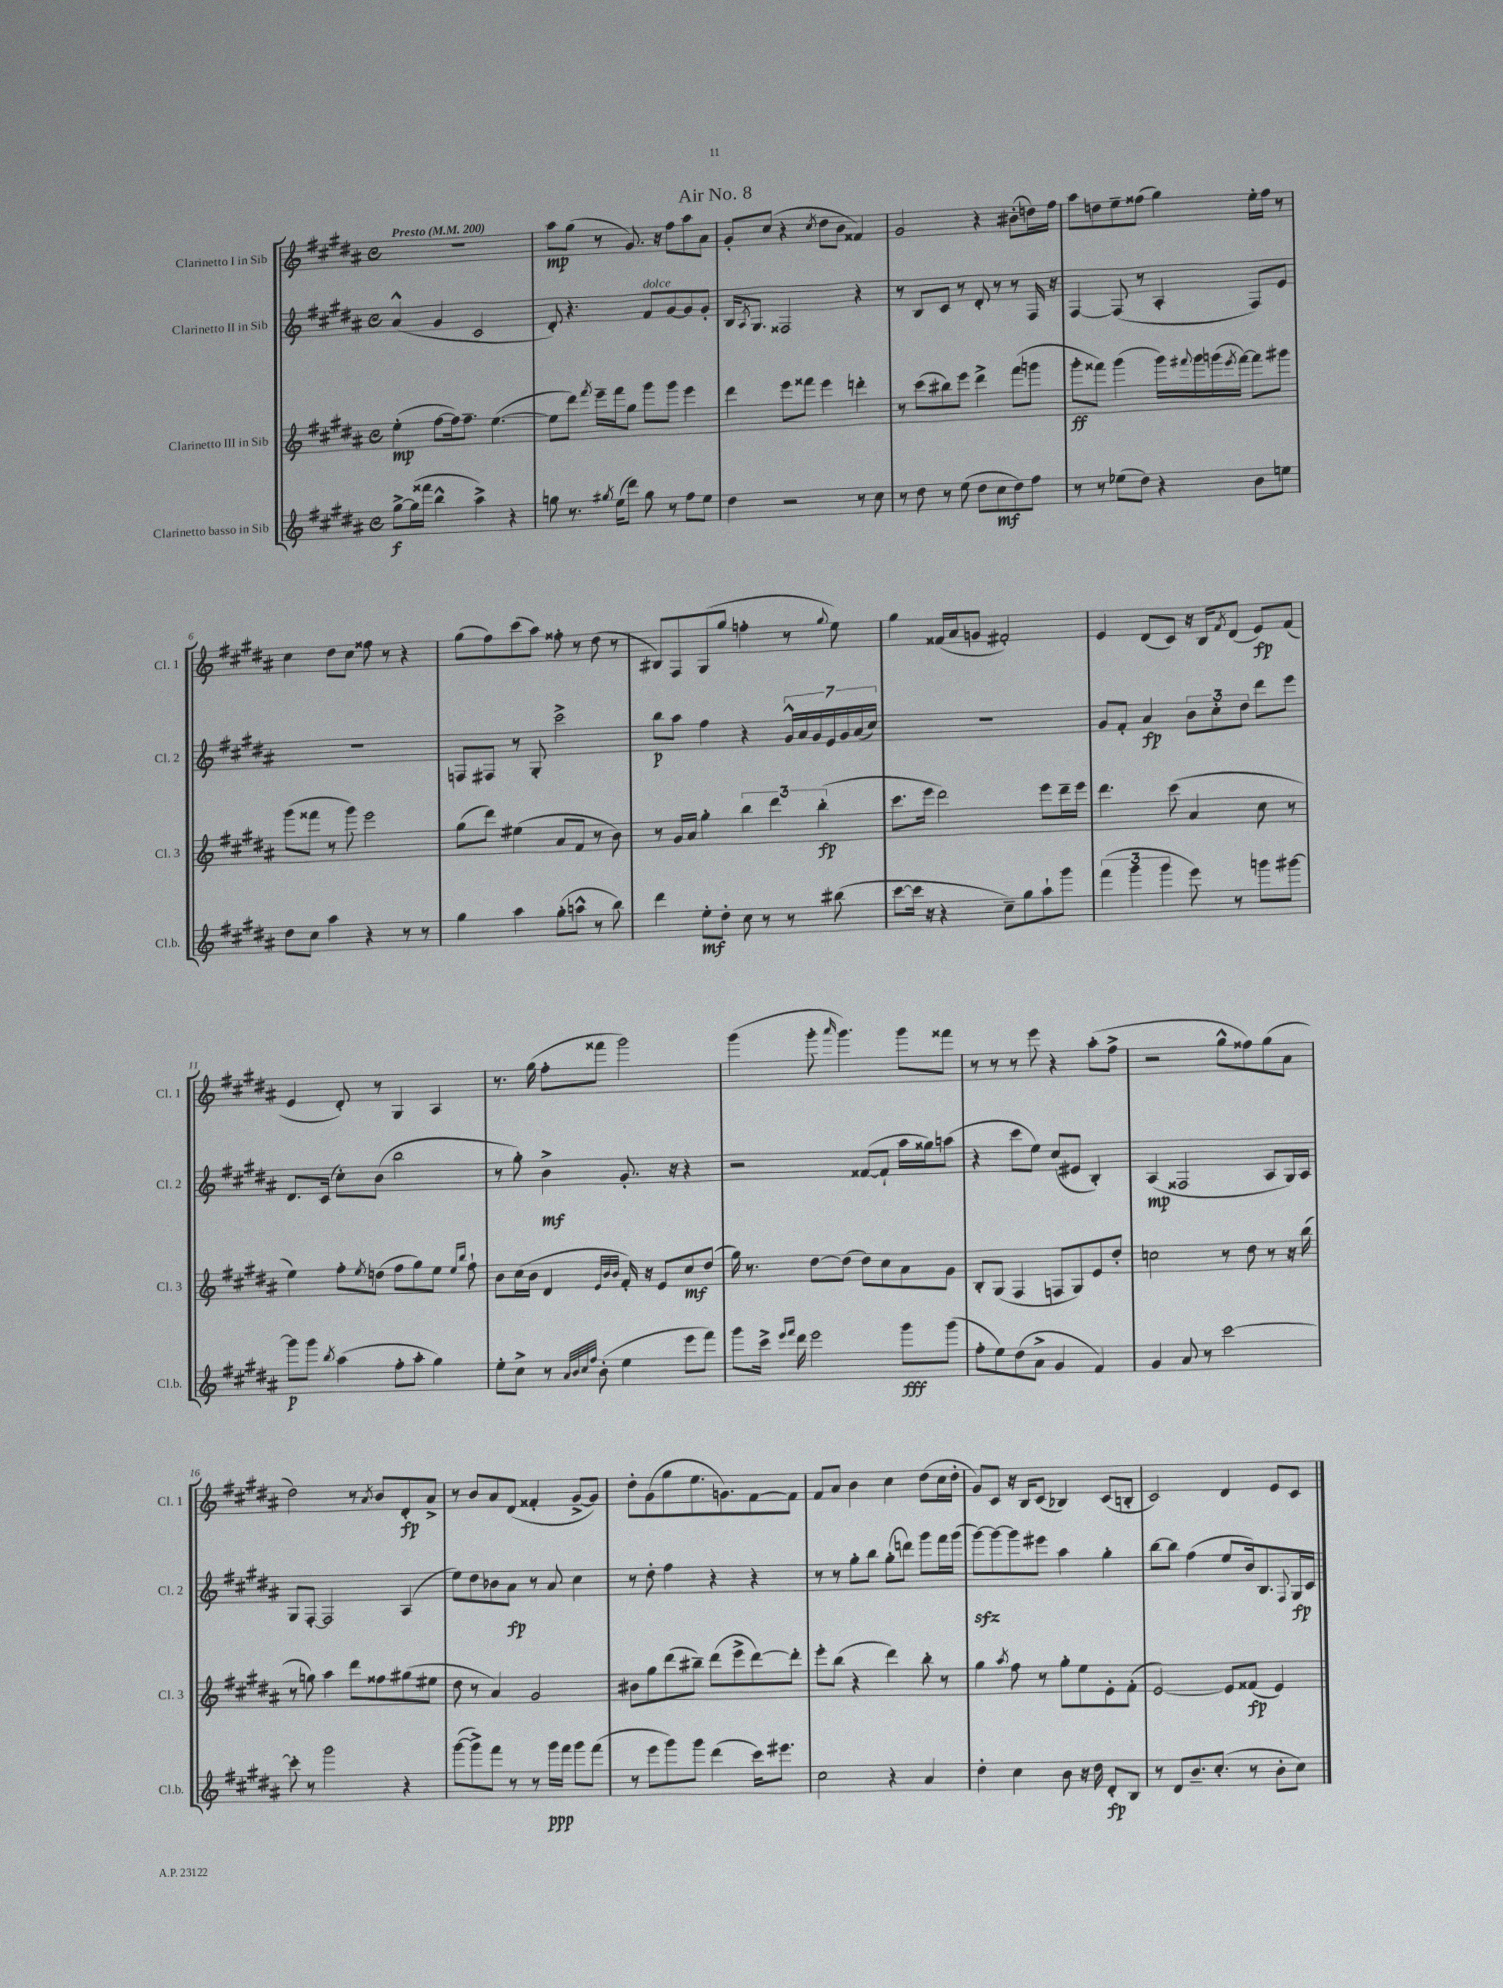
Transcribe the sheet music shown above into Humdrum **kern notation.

**kern	**kern	**kern	**kern
*staff4	*staff3	*staff2	*staff1
*clefG2	*clefG2	*clefG2	*clefG2
*k[f#c#g#d#a#]	*k[f#c#g#d#a#]	*k[f#c#g#d#a#]	*k[f#c#g#d#a#]
*M4/4	*M4/4	*M4/4	*M4/4
*met(c)	*met(c)	*met(c)	*met(c)
*MM200	*MM200	*MM200	*MM200
[8gg#^	(4ee'	(4a#^^	1r
(16gg#]	.	.	.
16fff##	.	.	.
4bb^^	[8ff#	4g#	.
.	16ff#])	.	.
.	8.ff#~	.	.
4aa#^)	.	2c#	.
.	([4.ee	.	.
4r	.	.	.
=	=	=	=
8gg	8ee]	8d#')	8aa#
8.r	8ddd#)	4.r	(8gg#
.	8qfff#	.	.
.	16eee~	.	8r
8qgg#	.	.	.
(16ee	16fff#	.	.
8ddd#)	8gg#	.	8.g#)
8gg#	8ggg#	8f#	.
.	.	.	16r
8r	8ggg#	[8g#	8ff#
8ff#	4eee	8g#]	8aa#
8ee	.	8g#'	8a#
=	=	=	=
4dd#	4ddd#	16B	8g#'
.	.	8qA#	.
.	.	8.G#	.
.	.	.	(8cc#
2r	8eee	2F##	4r
.	8fff##	.	.
.	.	.	8qcc#
.	4eee	.	8dd#
.	.	.	8b
8r	4ddd'	4r	4f##)
8cc#	.	.	.
=	=	=	=
8r	8r	8r	2g#
8dd#	(8ccc#	8B	.
8r	8bb#)	8c#	.
(8ee	8eee	8r	.
8dd#	4ddd#^	8d#'	4r
8cc#	.	8r	.
8dd#)	(8fff#	8r	(8b#'
8ff#	8ggg	16F#	16dd)
.	.	16r	16ff#
=	=	=	=
8r	8ggg#'	[4F#	8aa#
8r	8fff##)	.	8dd
(8ee-	(4ggg#	(8F#]	8ee~
8dd#)	.	8r	(8ff##
4r	16ggg#)	4A#'	4gg#)
.	8qqfff#	.	.
.	16ggg#	.	.
.	(16ggg	.	.
.	8qeee	.	.
.	[16fff#)	.	.
8b	8fff#]	8F#)	16ee'
.	.	.	16ff##
8ee	8ggg#	8e	8r
=	=	=	=
8dd#	(8ggg#	1r	4cc#
8cc#	8fff##	.	.
4aa#	8r	.	8dd#
.	8ggg#)	.	8cc#
4r	2eee	.	8ff##
.	.	.	8r
8r	.	.	4r
8r	.	.	.
=	=	=	=
4gg#	(8gg#	8F	(8gg#
.	8ddd#)	8F#	8ff#)
4aa#	(4ee#	8r	(8ccc#
.	.	8G#'	8aa#)
(8gg#'	8a#	2ccc#^	8ff##'
8aa^^	8f#	.	8r
8r	8r	.	(8dd#
8bb)	8b)	.	8r
=	=	=	=
4ddd#	8r	8bb	8B#)
.	16g#	8aa#	8F#
.	16a#	.	.
8ee'	4gg#'	4ff#	(8G#
8dd#'	.	.	8gg#
8cc#	6bb	4r	4ff'
8r	.	.	.
.	6ddd#	.	.
8r	.	28g#^^	8r
.	.	28a#	.
.	.	28g#	.
.	(6bb'	.	.
.	.	28e	.
.	.	.	8qqgg#
(8bb#	.	.	8ee)
.	.	28g#	.
.	.	(28a#	.
.	.	28cc#)	.
=	=	=	=
[8ccc#	8.ccc#	1r	4gg#
16ccc#]	.	.	.
16r	16eee	.	.
4r	2ddd#)	.	(16f##
.	.	.	16a#
.	.	.	8g
8cc#~)	.	.	2f#')
8gg#	.	.	.
8aa#`	8eee	.	.
8ggg#	16ddd#~	.	.
.	16eee	.	.
=	=	=	=
(6fff#	4.ddd#	8g#	4e
.	.	8f#'	.
6ggg#	.	.	.
.	.	4a#	(8d#
6ggg#	.	.	.
.	(8ccc#	.	8c#)
8eee)	4a#	12b	16r
.	.	.	16B
.	.	12cc#'	.
.	.	.	8qf#
8r	.	.	(8d#
.	.	12dd#	.
8ggg	8cc#	8ddd#	8e)
[8ggg#	8r	8eee	(8f#
=	=	=	=
8ggg#]	4ee)	8.d#	4e
8ggg#	.	.	.
.	.	(16c#	.
8qbb	.	.	.
(4aa#	8ff#'	8cc#')	8d#')
.	8qee	.	.
.	(8dd	(8b	8r
8ff#'	8ff#	2bb	4G#
8aa#'	8gg#)	.	.
4gg#)	8ee	.	4A#
.	16qqee	.	.
.	16qqbb	.	.
.	8ff#`	.	.
=	=	=	=
8ee'	8b	8r	8.r
8cc#^	(16cc#	8gg#')	.
.	16b	.	(16gg#
8r	4d#	4b^	8ff#'
32qqa#	.	.	.
32qqb	.	.	.
32qqcc#	.	.	.
32qqff#	.	.	.
(8b'	.	.	8fff##
.	32qqe	.	.
.	32qqb	.	.
.	32qqb	.	.
4ee	16f#')	8.g#'	2ggg#)
.	16r	.	.
.	8e	.	.
.	.	16r	.
8eee	8cc#	4r	.
8fff#)	(8dd#	.	.
=	=	=	=
8ggg#	16gg#)	2r	(4ggg#
.	8.r	.	.
16ccc#^	.	.	.
16qqeee	.	.	.
16qqfff#	.	.	.
16ddd#	.	.	.
2eee	[8dd#	.	8ggg#'
.	.	.	16qqaaa#
.	(8dd#]	.	4.ggg#)
.	8dd#)	([8f##	.
.	8cc#	8f##`]	.
8ggg#	8a#	16aa#	8ggg#
.	.	16gg##)	.
(8ggg#	8g#	(8aa	8fff##
=	=	=	=
8ff#'	8B'	4r	8r
8ee)	(8G#	.	8r
(8dd#	4F#	8ccc#	8r
8a#^	.	8ee)	8eee
4g#	8F	(8cc#	4r
.	8G#)	8e#	.
4f#)	8e	4B')	(8aa#'
.	8dd#'	.	8ff#^
=	=	=	=
4g#	2cc	(4A#	2r
8a#	.	2F##	.
8r	.	.	.
[2ccc#	8r	.	8gg#^^
.	8dd#	.	8ff##)
.	8r	8A#	(8gg#
.	16r	16G#)	8a#
.	(16bb	16A#	.
=	=	=	=
8ccc#']	8r	8G#	2dd#)
8r	8gg)	[8F#'	.
2ggg#	4aa#	2F#]	.
.	8ddd#	.	8r
.	.	.	8qa#
.	8ff##	.	8b
4r	(8gg#	(4A#	8d#'
.	8ee#	.	8a#^
=	=	=	=
([8ggg#	8dd#	8ee)	8r
8ggg#^])	8r	8dd#	8b
8fff#	4a#)	8b-	8a#
8r	.	8a#	(8d#
8r	2g#	8r	4f##'
16ggg#	.	8a#	.
16fff#	.	.	.
8ggg#	.	4cc#	[8g#^
(8fff#	.	.	8g#])
=	=	=	=
8r	8b#	8r	8dd#'
8eee	8gg#	8dd#'	(8g#
8ggg#)	(8ddd#	4ff#	8gg#
8ggg#	8bb#~)	.	8.ee
(4ddd#	(8ddd#	4r	.
.	.	.	8.g)
.	8eee^	.	.
16ccc#)	[8ddd#)	4r	[8f#
8.eee#	.	.	.
.	8ddd#']	.	8f#]
=	=	=	=
2cc#	8eee'	8r	8f#
.	(8bb	8r	8a#
.	4r	8gg#'	4b
.	.	8bb	.
4r	4ddd#)	(8gg#'	4cc#
.	.	8ddd)	.
4a#	8bb'	8ggg#	(8dd#
.	8r	16fff#	16cc#
.	.	(16ggg#	16dd#'
=	=	=	=
4dd#'	4gg#	[8ggg#)	8g#)
.	.	8ggg#_	8c#
.	8qaa#	.	.
4cc#	8ff#	8ggg#]	16r
.	.	.	16B
.	8r	8eee#	(8c#
8b	8gg#'	4aa#	4B-)
16r	8ee	.	.
16dd#	.	.	.
8d#'	8e'	4gg#'	(8c#
8B	(8f#'	.	8B'
=	=	=	=
8r	[2e)	[8bb	2c#)
8d#	.	8bb]	.
8.b~	.	(4ff#	.
(8.cc#'	.	.	.
.	8e]	8ee	4d#
8r	(8f##	16b)	.
.	.	8.B	.
8b'	4e)	.	8e
.	.	8qqF#	.
8cc#)	.	16G#	8c#
.	.	16c#	.
==	==	==	==
*-	*-	*-	*-
